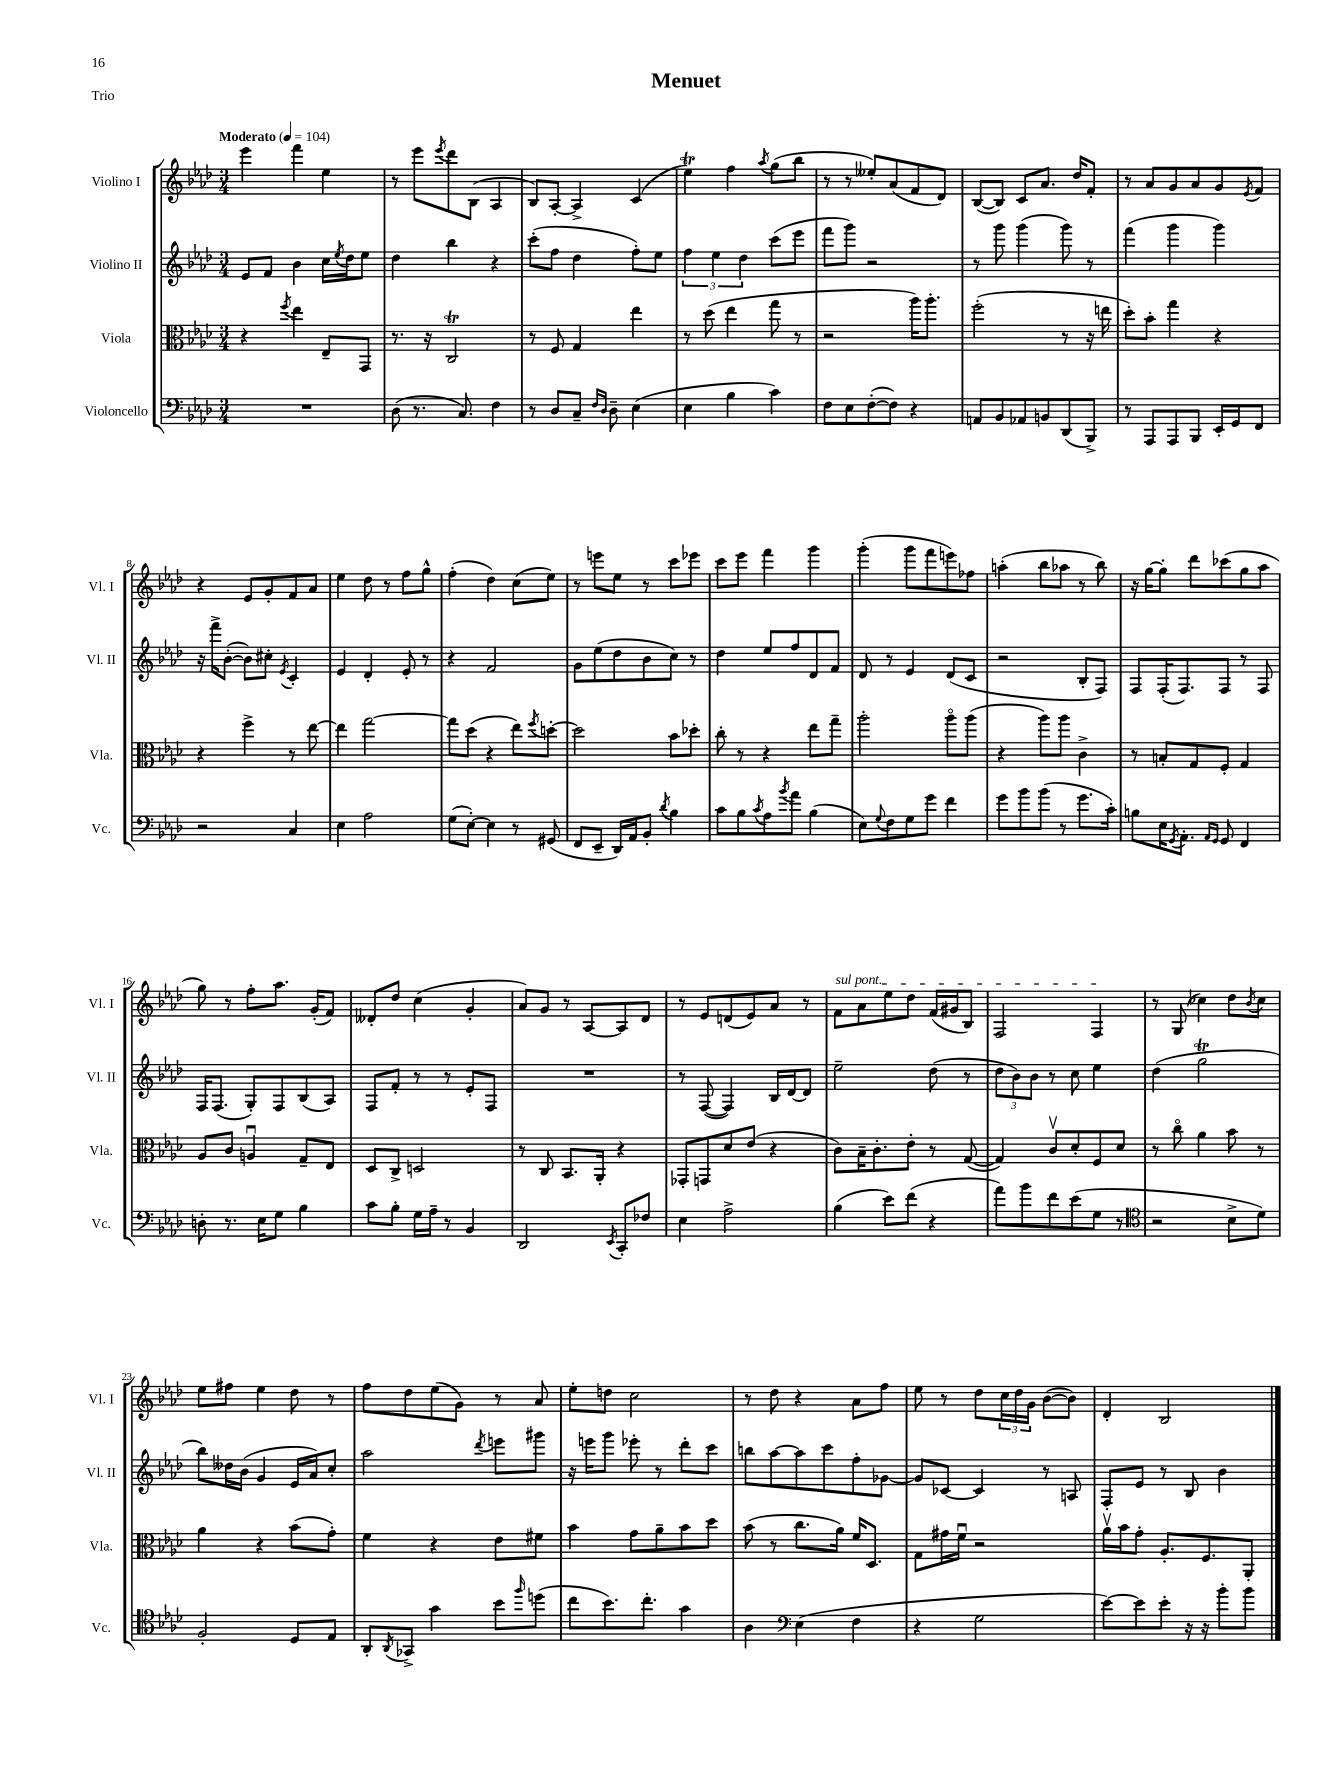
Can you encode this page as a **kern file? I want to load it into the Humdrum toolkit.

**kern	**kern	**kern	**kern
*staff4	*staff3	*staff2	*staff1
*clefF4	*clefC3	*clefG2	*clefG2
*k[b-e-a-d-]	*k[b-e-a-d-]	*k[b-e-a-d-]	*k[b-e-a-d-]
*M3/4	*M3/4	*M3/4	*M3/4
*MM104	*MM104	*MM104	*MM104
2.r	4r	8e-	4eee-
.	.	8f	.
.	8qff	.	.
.	4ee-	4b-	4fff
.	8E-~	16cc	4ee-
.	.	8qee-	.
.	.	16dd-	.
.	8GG	8ee-	.
=	=	=	=
(8D-	8.r	4dd-	8r
8.r	.	.	8eee-
.	16r	.	.
.	.	.	8qeee-
.	2C	4bb-	8ddd-
8.C)	.	.	.
.	.	.	(8B-
4F	.	4r	4A-
=	=	=	=
8r	8r	(8ccc'	8B-)
8D-	8F	8ff	[8A-'
8C~	4G	4dd-	4A-^]
16qqF	.	.	.
16qqD-	.	.	.
8D-~	.	.	.
(4E-	4ee-	8ff')	(4c
.	.	8ee-	.
=	=	=	=
4E-	8r	6ff	4ee-)
.	(8dd-	.	.
.	.	6ee-	.
4B-	4ee-	.	4ff
.	.	6dd-	.
.	.	.	8qaa-
4c)	8gg	(8ccc	(8gg
.	8r	8eee-	8bb-
=	=	=	=
8F	2r	8fff	8r
8E-	.	8ggg)	8r
([8F'	.	2r	8ee--')
8F])	.	.	(8a-
4r	16aa-)	.	8f
.	8.aa-'	.	.
.	.	.	8d-)
=	=	=	=
8AA	(2ff'	8r	([8B-
8BB-	.	8ggg	8B-])
8AA-	.	(4ggg	8c
8BB	.	.	8.a-
(8DD-	8r	8ggg)	.
.	.	.	16dd-
8BBB-^)	16r	8r	8f'
.	16ee	.	.
=	=	=	=
8r	8dd-')	(4fff	8r
8AAA-	8b-'	.	8a-
8AAA-	4gg	4ggg	8g
8BBB-	.	.	8a-
16EE-'	4r	4ggg)	8g
16GG	.	.	.
.	.	.	8qe-
8FF	.	.	8f
=	=	=	=
2r	4r	16r	4r
.	.	16fff^	.
.	.	([8b-'	.
.	4ff^	8b-])	8e-
.	.	8cc#'	8g'
.	.	8qe-	.
4C	8r	4c'	8f
.	[8ee-	.	8a-
=	=	=	=
4E-	4ee-]	4e-	4ee-
2A-	[2gg	4d-'	8dd-
.	.	.	8r
.	.	8e-'	8ff
.	.	8r	8gg^^
=	=	=	=
(8G	8gg]	4r	(4ff'
[8E-')	(8dd-	.	.
4E-]	4r	2f	4dd-)
8r	8ee-)	.	(8cc
.	8qff	.	.
(8GG#	[8dd'	.	8ee-)
=	=	=	=
8FF	2dd]	8g	8r
8EE-~	.	(8ee-	8eee
16DD-)	.	8dd-	8ee-
16AA-	.	.	.
8BB-'	.	8b-	8r
8qd-	.	.	.
4B-	8b-	8cc)	8ccc
.	8dd-'	8r	8eee-
=	=	=	=
8c	8cc'	4dd-	8ccc
8B-	8r	.	8eee-
8qc	.	.	.
8A-	4r	8ee-	4fff
8qb-	.	.	.
8a-	.	8ff	.
(4B-	8ee-	8d-	4ggg
.	8gg~	8f	.
=	=	=	=
8E-)	2aa-'	8d-	(4ggg'
8qqG	.	.	.
8F	.	8r	.
8G	.	4e-	8ggg
8g	.	.	8fff
4f	8aa-o	(8d-	8eee)
.	(8aa-	8c	8ff-
=	=	=	=
8g	4r	2r	(4aa'
8b-	.	.	.
(8b-	8aa-)	.	8bb-
8r	8aa-	.	8aa-
8.g	4c^	8B-'	8r
.	.	8F)	8bb-)
16c')	.	.	.
=	=	=	=
8B	8r	8F	16r
.	.	.	[16gg
16E-	8B'	(16F'	8gg']
8qGG	.	.	.
8.AA-'	.	8.F)	.
.	8G	.	8ddd-
16qqAA-	.	.	.
16qqGG	.	.	.
8GG	8F'	8F	(8ccc-
4FF	4G	8r	8gg
.	.	8F	8aa-
=	=	=	=
8D'	8A-	16F	8gg)
.	.	(8.F	.
8.r	8c	.	8r
.	4Au	8G')	8ff'
16E-	.	.	.
8G	.	8F	8.aa-
4B-	8G~	(8B-	.
.	.	.	(16g'
.	8E-	8A-)	8f)
=	=	=	=
8c	8D-	8F	8d--'
8B-'	8C^	8f'	8dd-
16G	2D	8r	(4cc
16A-~	.	.	.
8r	.	8r	.
4BB-	.	8e-'	4g'
.	.	8F	.
=	=	=	=
2DD-	8r	2.r	8a-)
.	8C	.	8g
.	8.BB-	.	8r
.	.	.	[8A-
.	16AA-'	.	.
8qEE-	.	.	.
8CC'	4r	.	8A-]
8F-	.	.	8d-
=	=	=	=
4E-	8GG-'	8r	8r
.	8GG	([8F	8e-
2A-^	8d-	4F])	(8d
.	(8e-	.	8e-)
.	4r	16B-	8a-
.	.	[16d-	.
.	.	8d-]	8r
=	=	=	=
(4B-	8c)	2ee-~	8f
.	16B-~	.	8a-
.	8.c'	.	.
8e-)	.	.	8ee-
(8f	8e-'	.	8dd-
4r	8r	(8dd-	(16f
.	.	.	16g#
.	([8G	8r	8B-)
=	=	=	=
8a-)	4G])	12dd-	2F
.	.	12b-)	.
8b-	.	.	.
.	.	12b-	.
8f	8cv	8r	.
(8e-	8d-'	8cc	.
8G	8F	4ee-	4F
8r	8d-	.	.
=	=	=	=
*clefC4	*	*	*
2r	8r	(4dd-	8r
.	8cco	.	(8G
.	4a-	2gg	4cc-)
8B-^	8b-	.	8dd-
.	.	.	8qb-
8d-)	8r	.	8cc-
=	=	=	=
2F'	4a-	8bb-)	8ee-
.	.	16dd--	8ff#
.	.	(16b-	.
.	4r	4g	4ee-
8D-	(8b-	16e-	8dd-
.	.	16a-)	.
8E-	8g')	8cc'	8r
=	=	=	=
8AA-'	4f	2aa-	8ff
8qAA-	.	.	.
8GG-^	.	.	8dd-
4g	4r	.	(8ee-
.	.	.	8g)
.	.	8qddd-	.
8b-	8e-	8eee	8r
16qqff	.	.	.
(8dd	8f#	8ggg#	8a-
=	=	=	=
8cc	4b-	16r	8ee-'
.	.	16eee	.
8.b-)	.	8ggg	8dd
.	8g	8eee-'	2cc
8.cc'	.	.	.
.	8a-~	8r	.
4g	8b-	8ddd-'	.
.	8dd-	8ccc	.
=	=	=	=
4A-	(8b-	8bb	8r
.	8r	[8aa-	8dd-
*clefF4	*	*	*
(4E-	8.cc	8aa-]	4r
.	.	8ccc	.
.	16a-)	.	.
4F	16f	8ff'	8a-
.	8.D-	.	.
.	.	[8g-	8ff
=	=	=	=
4r	8G	8g-]	8ee-
.	16g#	[8c-	8r
.	16fu	.	.
2G	2r	4c-]	8dd-
.	.	.	24cc
.	.	.	24dd-
.	.	.	24g
.	.	8r	([8b-
.	.	8A	8b-])
=	=	=	=
[8e-)	16a-v	8F'	4d-'
.	16b-	.	.
8e-]	8g'	8e-	.
8e-'	8.A-'	8r	2B-
16r	.	8B-	.
16r	8.F	.	.
8b-'	.	4b-	.
8b-	8AA-'	.	.
==	==	==	==
*-	*-	*-	*-
